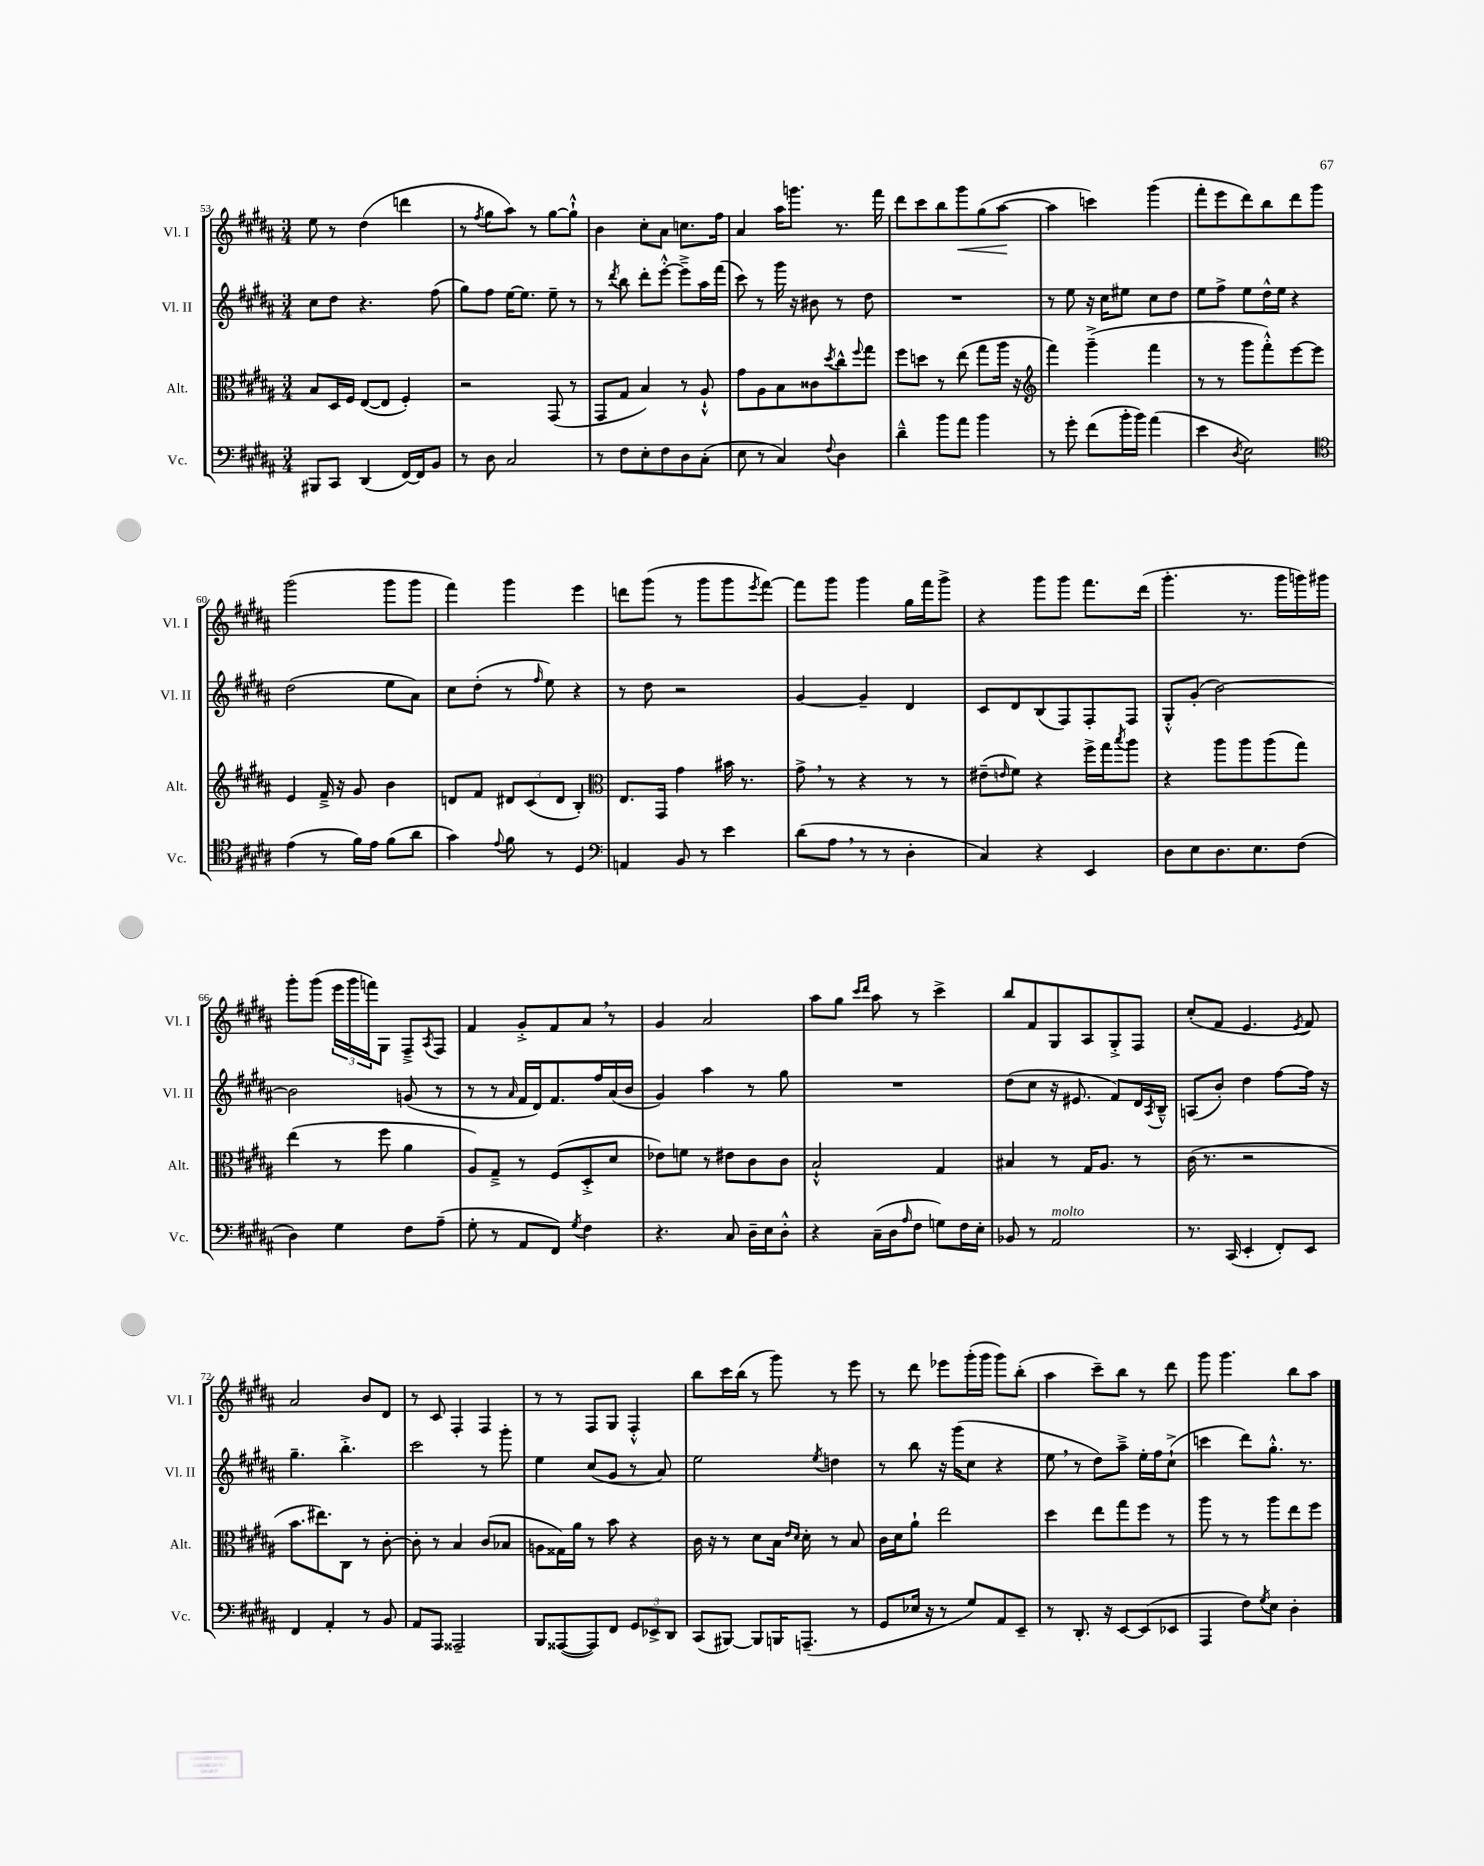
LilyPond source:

<<
\new StaffGroup <<
\new Staff = "s0" \with { instrumentName = "Vl. I" shortInstrumentName = "Vl. I" } {
    \clef treble \key b \major \numericTimeSignature \time 3/4
    e''8 r8 dis''4( d'''4 |
    r8 \acciaccatura { fis''8 } gis''8 ais''8) r8 gis''8~ gis''8-!-^ |
    b'4 cis''8-. ais'8 c''8. fis''16 |
    ais'4 ais''16 g'''8. r8. fis'''16 |
    dis'''8 cis'''8 b''8 gis'''8\< gis''8( ais''8~\! |
    ais''4 c'''4) gis'''4( |
    fis'''8-. e'''8 dis'''8) b''8 dis'''8 gis'''8 |
    gis'''2( gis'''8 gis'''8 |
    fis'''4) gis'''4 e'''4 |
    d'''8 gis'''8( r8 gis'''8 gis'''8 \acciaccatura { e'''8 } fis'''8~) |
    fis'''8 gis'''8 gis'''4 gis''16 fis'''16 gis'''8-> |
    r4 gis'''8 gis'''8 fis'''8. dis'''16( |
    gis'''4.-. r8. gis'''16 g'''16) gis'''16 |
    gis'''8-. gis'''8( \tuplet 3/2 { e'''16 gis'''16 f'''16) } gis8 fis8---> \acciaccatura { ais8 } fis8 |
    fis'4 gis'8-.-> fis'8 ais'8 \breathe r8 |
    gis'4 ais'2 |
    ais''8 gis''8 \grace { cis'''16 dis'''16 } ais''8 r8 cis'''4-> |
    b''8 fis'8 gis8 ais8 gis8-.-> fis8 |
    cis''8-.( fis'8 e'4. \acciaccatura { e'8 } fis'8) |
    ais'2 b'8 dis'8 |
    r8 cis'8 fis4-. fis4 |
    r8 r8 fis8 gis8 fis4-.-^ |
    b''8 cis'''16 b''16( r8 gis'''8) r8 e'''8 |
    r8 dis'''8 ees'''8 gis'''16-.( gis'''16 gis'''8) b''8-.( |
    ais''4 cis'''8--) b''8 r8 dis'''8 |
    gis'''8 gis'''4. b''8 ais''8 \bar "|." |
}
\new Staff = "s1" \with { instrumentName = "Vl. II" shortInstrumentName = "Vl. II" } {
    \clef treble \key b \major \numericTimeSignature \time 3/4
    cis''8 dis''8 r4. fis''8( |
    gis''8) fis''8 e''16~ e''8. e''8-- r8 |
    r8 \acciaccatura { dis'''8 } b''8 dis'''8-. e'''8~-.-^ e'''8---> ais''16 fis'''16( |
    cis'''8) r8 gis'''16 r16 bis'8 r8 dis''8 |
    R2. |
    r8 e''8 r16 cis''16 eis''8 cis''8 dis''8 |
    e''8 fis''8-> e''8 dis''16-^ e''16 r4 |
    dis''2( e''8 ais'8) |
    cis''8 dis''8-.( r8 \grace { fis''16 } e''8) r4 |
    r8 dis''8 r2 |
    gis'4~ gis'4-- dis'4 |
    cis'8 dis'8 b8( fis8) fis8-. fis8 |
    gis8-.-^ gis'8-.( b'2~) |
    b'2 g'8( r8 |
    r8 r8 \grace { ais'16 } fis'16 dis'16) fis'8. fis''16 ais'16( b'16 |
    gis'4) ais''4 r8 gis''8 |
    R2. |
    dis''8( cis''8 r16 eis'8. fis'8) dis'16 \acciaccatura { ais8 } b16---^ |
    a8( b'8-.) dis''4 fis''8~ fis''16 r16 |
    gis''4.-- b''4.-.-> |
    cis'''2 r8 gis'''8-. |
    e''4 cis''8( gis'8 r8 ais'8) |
    e''2 \acciaccatura { e''8 } d''4 |
    r8 b''8 r16 gis'''16( cis''8 r4 |
    e''8 \breathe r8 dis''8) ais''8---> e''16-. fis''16 cis''8-!->( |
    c'''4 dis'''8) gis''8.-.-^ r8. \bar "|." |
}
\new Staff = "s2" \with { instrumentName = "Alt." shortInstrumentName = "Alt." } {
    \clef alto \key b \major \numericTimeSignature \time 3/4
    b8 dis16 fis16 e8~( e8 fis4-.) |
    r2 gis,8( r8 |
    gis,8 gis8 b4) r8 ais8-!-^ |
    gis'8 ais8 b8 cisis'8 \acciaccatura { dis''8 } cis''8-^ \appoggiatura { fis''8 } gis''8 |
    fis''8 d''8 r8 e''8( gis''8 ais''16 r16 |
    \clef treble fis'''4) gis'''4--->( fis'''4 |
    r8 r8 gis'''8 fis'''8-.-^) e'''8~ e'''8 |
    e'4 fis'16---> r16 gis'8 b'4 |
    d'8 fis'8 \tuplet 3/2 { dis'8 cis'8( dis'8 } b4-.) |
    \clef alto e8. gis,16 gis'4 bis'16 r8. |
    gis'8-> \breathe r8 r4 r8 r8 |
    eis'8--( \grace { e'16 } fis'8) r4 fis''16-> gis''16 \acciaccatura { b''8 } ais''8 |
    r4 ais''8 ais''8 ais''8( gis''8) |
    e''4( r8 fis''8 ais'4 |
    ais8) gis8---> r8 fis8( dis8-.-> dis'8 |
    ees'8) f'8 r8 eis'8 cis'8 cis'8 |
    b2-!-^ gis4 |
    bis4 r8 gis16 ais8. r8 |
    cis'16( r8. r2 |
    b'8. eis''8.) cis8 r8 cis'8~-. |
    cis'8-. r8 b4 cis'8( bes8 |
    a8 gisis16) ais'16 r8 b'8 r4 |
    cis'16 r16 r8 dis'8 b16 \grace { e'16 dis'16 } dis'16-. r8 b8 |
    cis'16 dis'16 ais'8-! e''2 |
    dis''4 e''8 gis''8 fis''8 r8 |
    ais''8 r8 r8 ais''8 e''8 fis''8 \bar "|." |
}
\new Staff = "s3" \with { instrumentName = "Vc." shortInstrumentName = "Vc." } {
    \clef bass \key b \major \numericTimeSignature \time 3/4
    bis,,8 cis,8 dis,4( fis,16~) fis,16 b,8 |
    r8 dis8 cis2 |
    r8 fis8 e8-. fis8 dis8 cis8-.( |
    e8 r8 cis4) \appoggiatura { fis8 } dis4 |
    dis'4---^ b'8 ais'8 b'4 |
    r8 gis'8-. fis'8( b'16-. b'16) ais'4( |
    e'4 \acciaccatura { dis8 } e2) |
    \clef tenor e'4( r8 fis'16) e'16 fis'8( ais'8 |
    gis'4) \appoggiatura { e'8 } fis'8 r8 dis4 |
    \clef bass a,4 b,8 r8 e'4 |
    dis'8( ais8 \breathe r8 r8 dis4-. |
    cis4) r4 e,4 |
    dis8 e8 dis8. e8. fis8( |
    dis4) gis4 fis8 ais8--( |
    gis8-. r8 ais,8 fis,8) \acciaccatura { gis8 } fis4 |
    r4. cis8 dis16-- e16 dis8-.-^ |
    r4 cis16--( dis16 \grace { ais16 } fis8 g8) fis16 e16-. |
    bes,8 r8 ais,2^\markup { \italic "molto" } |
    r8. cis,16( e,4-. fis,8-.) e,8 |
    fis,4 ais,4-. r8 b,8 |
    ais,8 ais,,8 aisis,,2-- |
    b,,8 aisis,,8~( aisis,,8) fis,8 \tuplet 3/2 { gis,8 ees,8-> dis,8 } |
    cis,8( bis,,8~) bis,,8 b,,16 a,,8.--( r8 |
    gis,8 ees16 r16 r8 gis8) ais,8 e,8-- |
    r8 dis,8.-. r16 e,8~ e,8( ees,8 |
    ais,,4 fis8) \acciaccatura { gis8 } e8 dis4-. \bar "|." |
}
>>
>>
\layout { \context { \Score currentBarNumber = #53 } }
